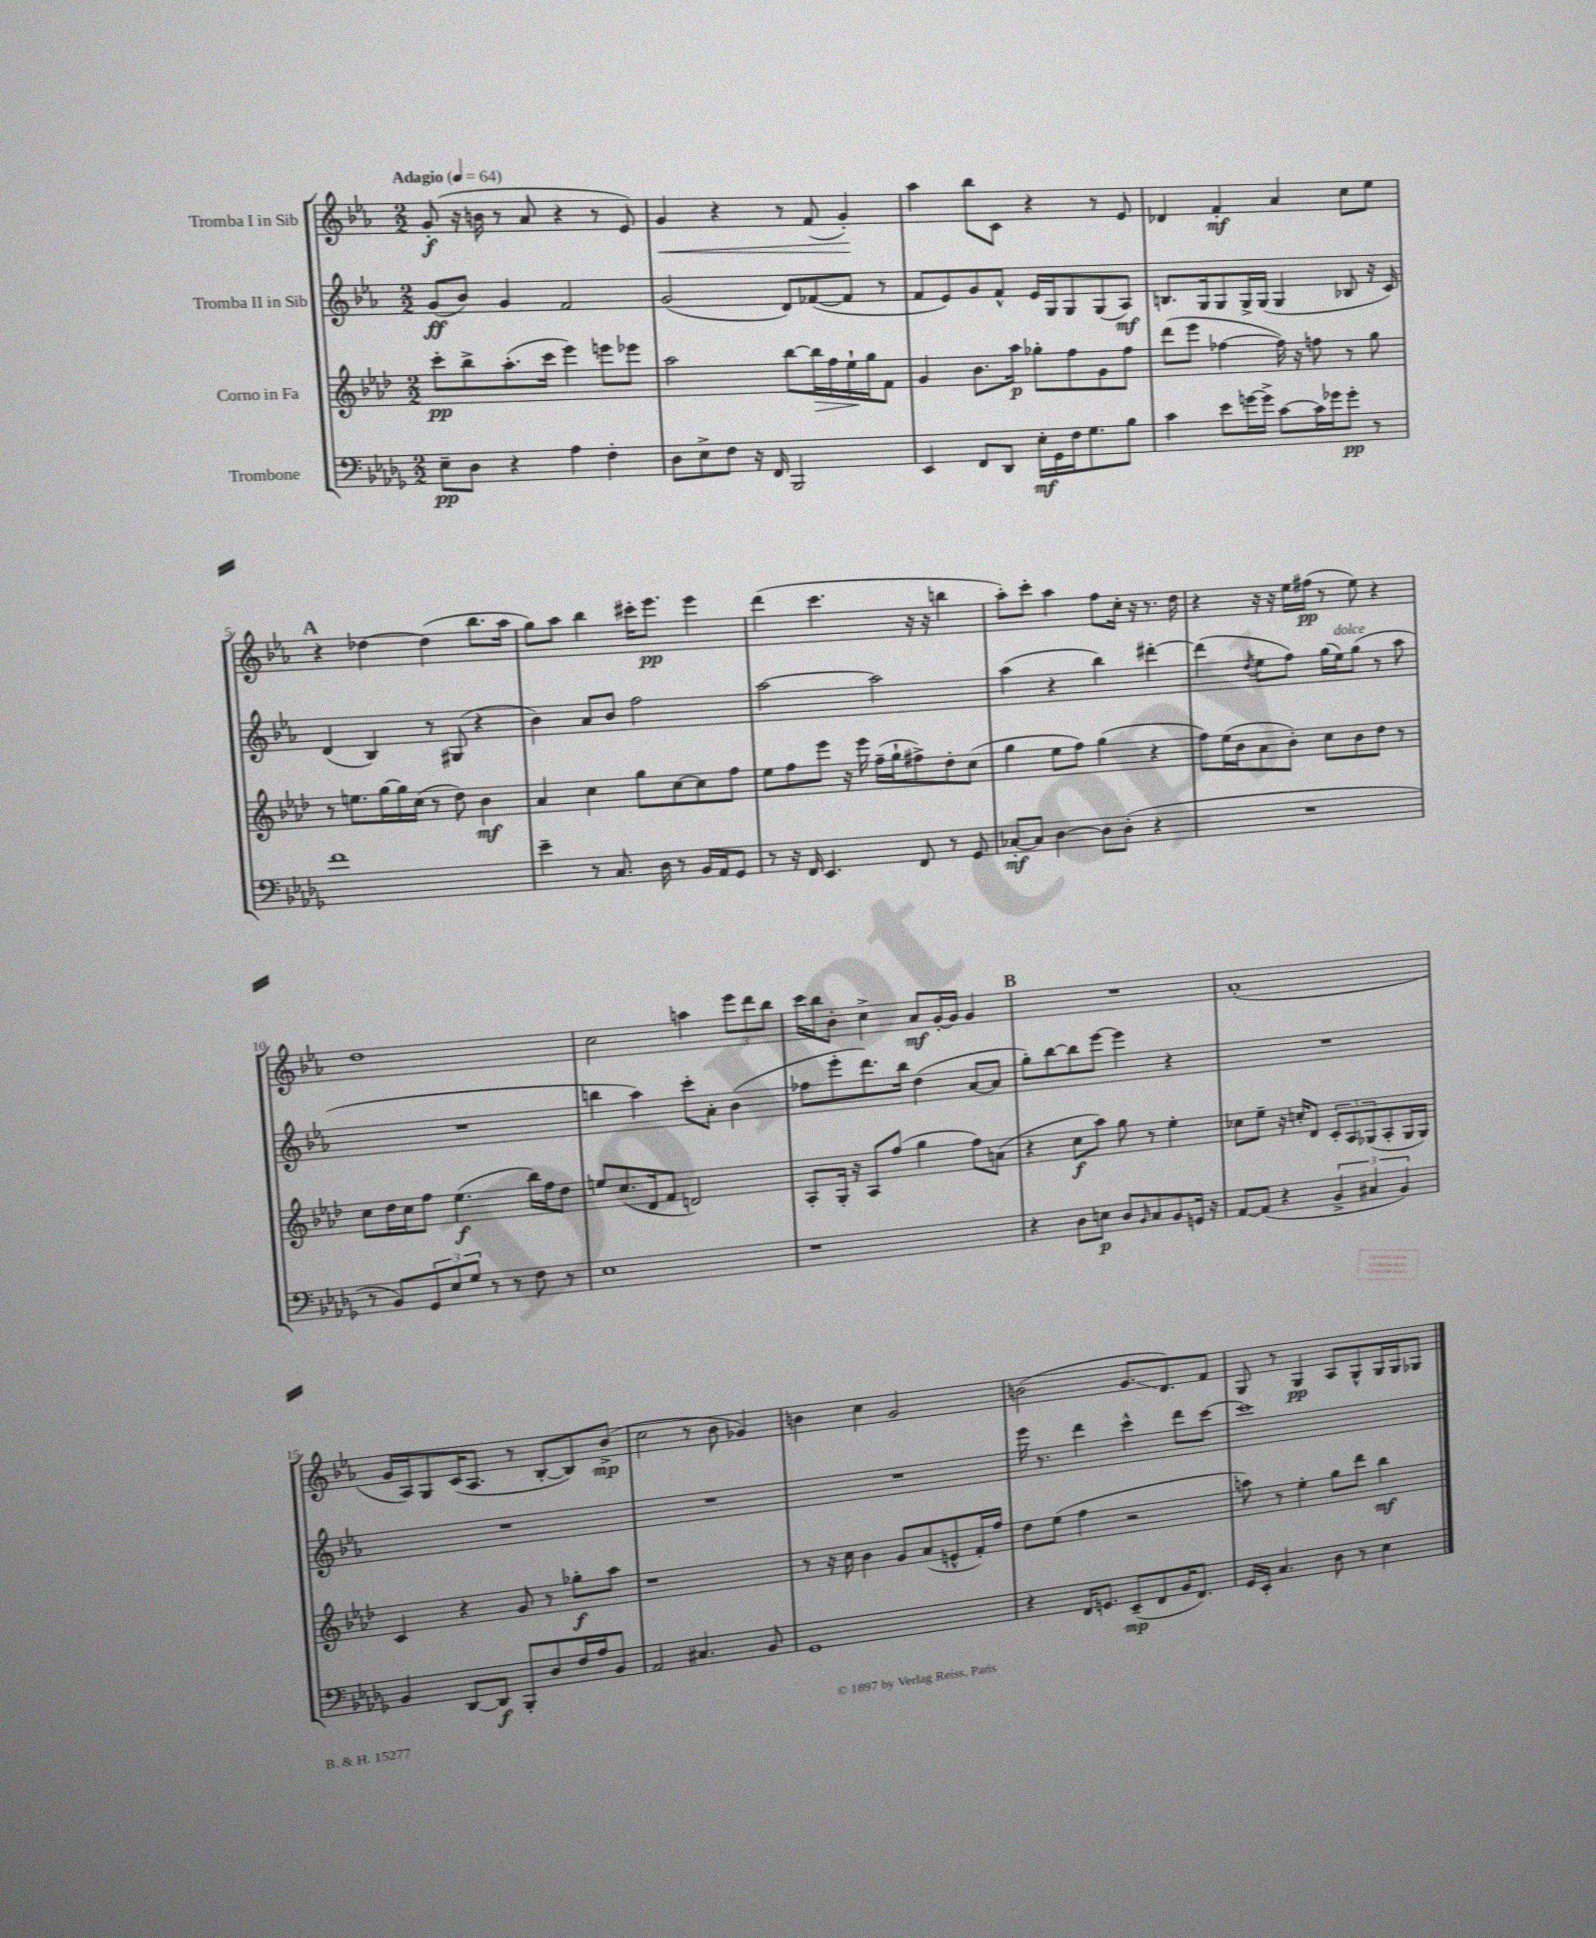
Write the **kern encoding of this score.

**kern	**kern	**kern	**kern
*staff4	*staff3	*staff2	*staff1
*clefF4	*clefG2	*clefG2	*clefG2
*k[b-e-a-d-g-]	*k[b-e-a-d-]	*k[b-e-a-]	*k[b-e-a-]
*M2/2	*M2/2	*M2/2	*M2/2
*MM64	*MM64	*MM64	*MM64
8E-~	8ccc'	(8g	(8g'
8D-	8bb-^	8b-)	16r
.	.	.	16b
4r	(8.aa-'	4g	8r
.	.	.	8a-
.	16ccc	.	.
4A-	4eee-)	2f	4r
4F'	8eee	.	8r
.	8eee-	.	8e-)
=	=	=	=
8D-	2aa-	(2g	4g
8E-^	.	.	.
8F	.	.	4r
16r	.	.	.
16FF	.	.	.
2BBB-	[8bb-	8d)	8r
.	16bb-]	([8f-	(8f
.	16ff	.	.
.	16ee-`	8f-]	4g')
.	16gg	.	.
.	8f	8r	.
=	=	=	=
4EE-	4g	8f	4aa-
.	.	8e-)	.
8FF	8.b-	8g	8bb-
8DD-	.	8f^^	8c
.	16aa-	.	.
16E-'	8gg-'	16e-	4r
16GG-	.	16G	.
16F	8ff	8G	.
8.G-	.	.	.
.	8g	(8G	8r
8B-	8ff	8A-)	8e-
=	=	=	=
4c	(8ddd-	8.B	4d-
.	8eee-	.	.
.	.	16G	.
8e-	[4ff-	8G	4f'
[16g	.	16G^	.
16g^]	.	(16G	.
[8c	16ff-])	4G	4a-
.	16r	.	.
16c]	8ff	.	.
16g-	.	.	.
8g-'	8r	8B-	8cc
8r	8gg	16r	8ee-
.	.	16c)	.
=	=	=	=
1f	8r	(4d	4r
.	8.ee	.	.
.	.	4B-)	[4dd-
.	[16gg	.	.
.	16gg]	.	.
.	(16cc	.	.
.	8r	8r	(4dd-]
.	8dd-)	(8G#	.
.	4b-	4r	8.bb-
.	.	.	16aa-
=	=	=	=
4e-~	4a-	4b-)	8gg)
.	.	.	8aa-
8r	4cc	8a-	4bb-
8.C	.	8b-	.
.	8gg	2ff	16ccc#'
16D-	.	.	8.eee-
8r	[8cc	.	.
16BB-	8cc]	.	4eee-
16AA-	.	.	.
8GG-	8ff	.	.
=	=	=	=
8r	8ee-	[2aa-	(4ddd
16r	8ff	.	.
16FF	.	.	.
4.EE-	8eee-	.	4.ccc
.	16r	.	.
.	16eee-	.	.
.	(16ff~	2aa-]	.
.	16gg`	.	.
8FF	8ff#^)	.	16r
.	.	.	16r
8r	8dd-'	.	4bb
8GG-	(8cc	.	.
=	=	=	=
[8C-'	4gg	(4aa-	8aa-')
8C-]	.	.	8ccc'
[4D-	8ee-	4r	4aa-
.	8ff)	.	.
8D-]	(4gg	4bb-)	8ff
(8D-'	.	.	16cc'
.	.	.	16r
4r	4r	[4ddd#'	8.r
.	.	.	16dd
=	=	=	=
1r	8ff)	(4ddd#]	4r
.	(16ee-	.	.
.	16b-	.	.
.	.	8qdd	.
.	8a-	8ee-	16r
.	.	.	16r
.	8b-')	8ff)	16ee-
.	.	.	(16ff#
.	8cc	(16gg	8r
.	.	16ee-)	.
.	8b-	(8gg	8ee-)
.	8dd-	8r	4r
.	8r	8aa-	.
=	=	=	=
8r	8cc	1r	1dd
8BB-)	16dd-	.	.
.	16cc	.	.
12GG-	8ff	.	.
12E-	.	.	.
.	(4.ee-	.	.
12G-	.	.	.
8r	.	.	.
8r	.	.	.
8F	16bb-)	.	.
.	16ff	.	.
8r	8dd-	.	.
=	=	=	=
1E-	8ee	4bb	2cc
.	(8.cc	.	.
.	.	4aa-)	.
.	16d-	.	.
.	8f	.	.
.	2d)	8ccc'	4aa
.	.	8a-'	.
.	.	(4b-	12eee-
.	.	.	12ddd
.	.	.	12bb-
=	=	=	=
1r	8A-'	8ff-	16ccc
.	.	.	16bb-
.	16G'	8eee-'	8b-'
.	16r	.	.
.	8A-	8.ddd)	4cc^
.	(8ff	.	.
.	.	16bb-	.
.	4gg	(4dd	8a-
.	.	.	[16g'
.	.	.	16g]
.	8ff)	[8a-	4g
.	(8a	8a-]	.
=	=	=	=
4r	4r	8gg')	1r
.	.	[8bb-	.
8D-	8cc	8bb-]	.
8E	8aa-)	[8eee-	.
8D-	8gg	4eee-]	.
16qqBB-	.	.	.
8C	8r	.	.
8BB-	4ee-'	4r	.
16GG	.	.	.
16r	.	.	.
=	=	=	=
[8AA-	8cc-	1r	(1a-'
(8AA-]	8ee-~	.	.
4r	16r	.	.
.	16cc'	.	.
.	8d-	.	.
6BB-^	12c'	.	.
.	12A-	.	.
6C#	(12G-	.	.
.	8A-'	.	.
6BB-)	.	.	.
.	16G-	.	.
.	16G-)	.	.
=	=	=	=
4BB-	4c	1r	16g
.	.	.	16A-)
.	.	.	8G
[8DD-	4r	.	(16c
.	.	.	8.A-
8DD-]	.	.	.
8BBB-'	8g	.	8r
8D-	8r	.	[8B-'
16F	8gg-'	.	8B-])
16A-	.	.	.
8BB-	8aa-	.	(8b-^
=	=	=	=
2AA-	1r	1r	2cc
4.C#	.	.	8r
.	.	.	8b-
.	.	.	4g-)
8BB-	.	.	.
=	=	=	=
1GG-	8r	1r	4b
.	16r	.	.
.	16cc	.	.
.	4b-	.	4cc
.	8g	.	2g
.	(8a-	.	.
.	8e^^	.	.
.	16f')	.	.
.	16ff	.	.
=	=	=	=
4r	8dd-	16eee-	(2b
.	.	8.r	.
.	(8ee-	.	.
16FF	4ff	4ddd	.
8.GG	.	.	.
(8EE-~	2r	4ccc^^	8.g
8FF	.	.	.
.	.	.	8.d)
16BB-	.	8ddd	.
8.FF)	.	.	.
.	.	[8ccc	8f
=	=	=	=
16GG-	8aa)	1ccc]	8G
16EE-'	.	.	.
4.C	8r	.	8r
.	4ee-'	.	4G
8D-	8gg	.	8A-
8r	8ddd-	.	8G^^
4E-	4bb-	.	16G
.	.	.	16G
.	.	.	8G-
==	==	==	==
*-	*-	*-	*-
